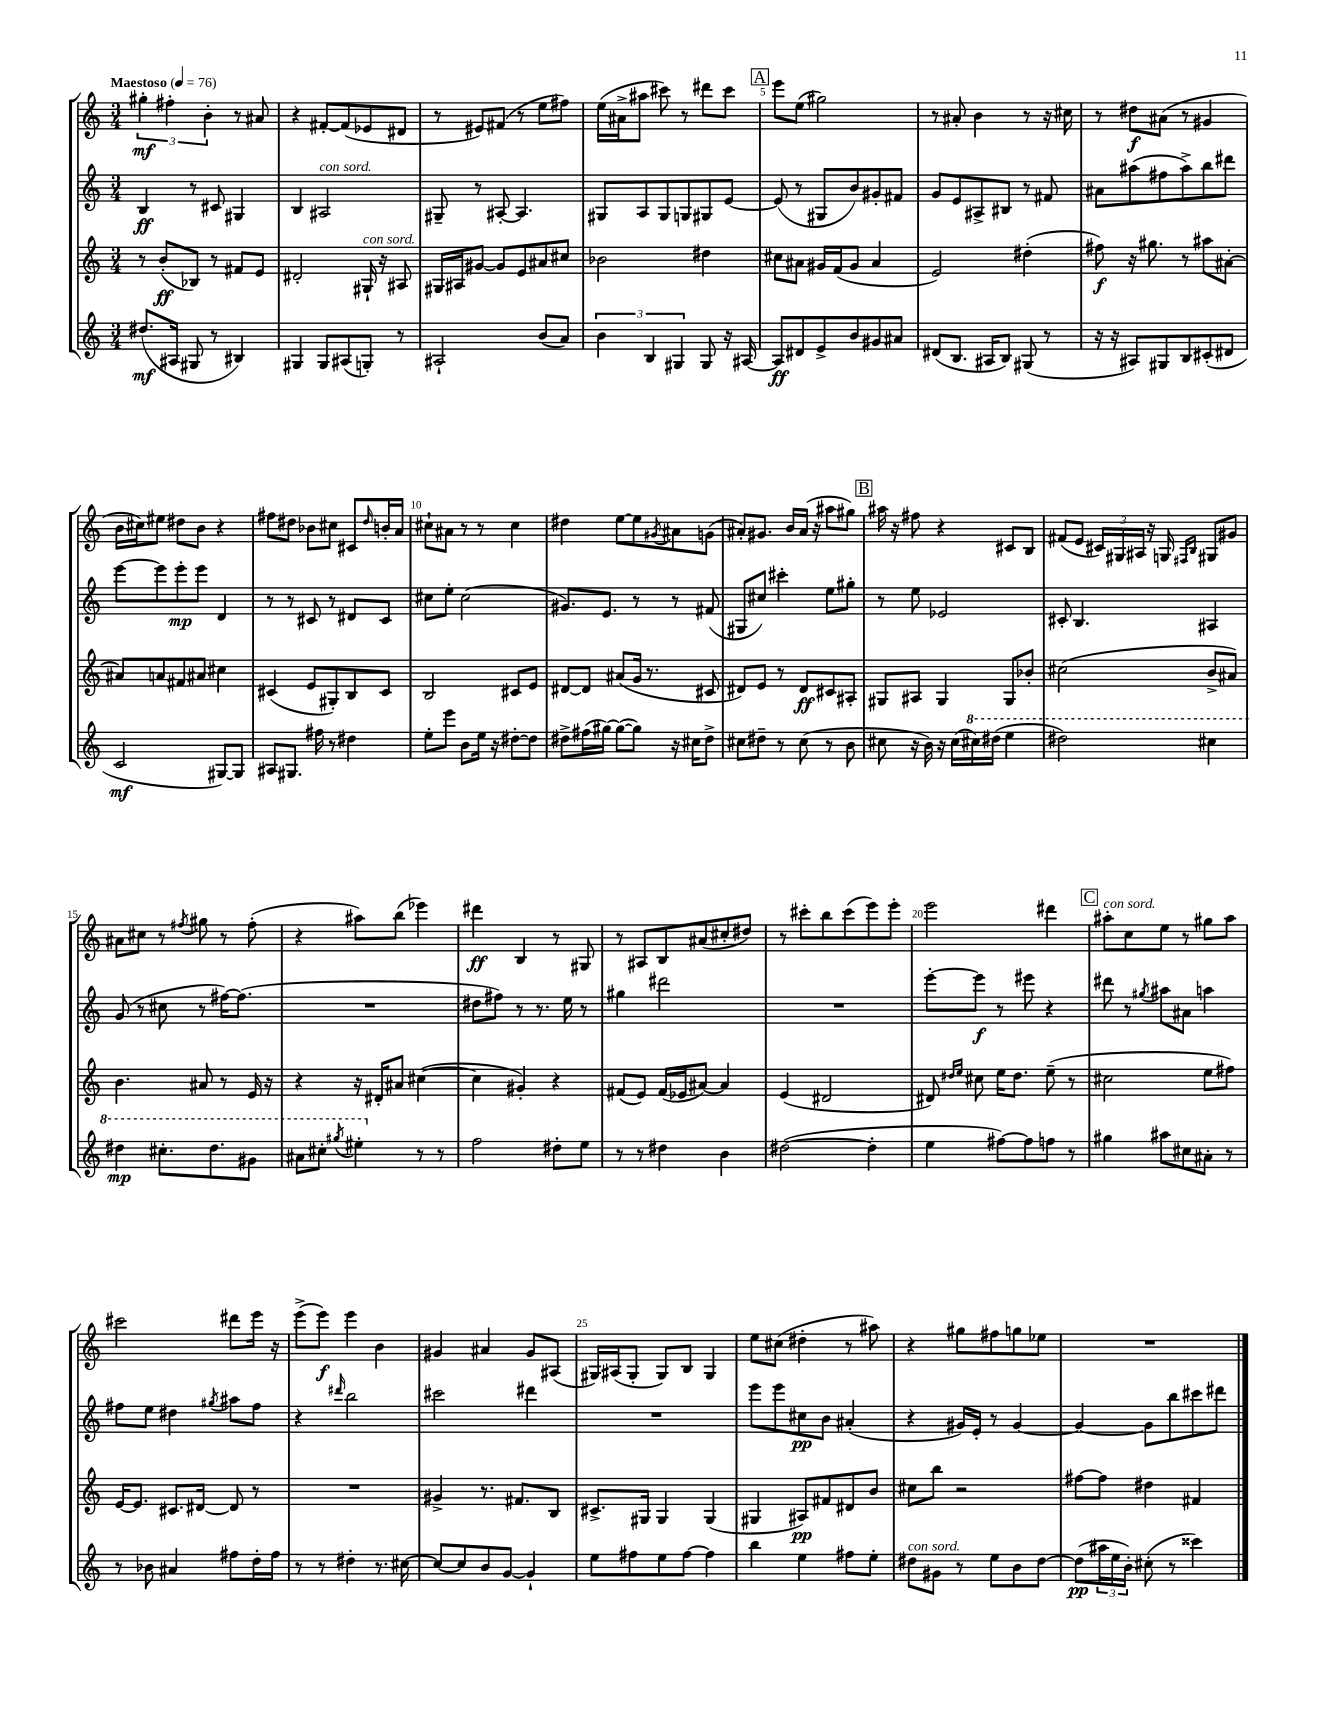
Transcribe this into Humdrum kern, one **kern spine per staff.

**kern	**kern	**kern	**kern
*staff4	*staff3	*staff2	*staff1
*clefG2	*clefG2	*clefG2	*clefG2
*k[]	*k[]	*k[]	*k[]
*M3/4	*M3/4	*M3/4	*M3/4
*MM76	*MM76	*MM76	*MM76
(8.dd#	8r	4B	6gg#'
.	(8b'	.	.
.	.	.	6ff#'
16A#	.	.	.
8G#	8B-)	8r	.
.	.	.	6b'
8r	8r	8c#	.
4B#)	8f#	4G#	8r
.	8e	.	8a#
=	=	=	=
4G#	2d#'	4B	4r
8G#	.	2A#	[8f#'
(8A#	.	.	(8f#]
8G')	16G#`	.	8e-
.	16r	.	.
8r	8A#	.	8d#
=	=	=	=
2A#`	16G#	8G#~	8r
.	16A#	.	.
.	[8g#	8r	8e#)
.	8g#]	[8A#'	(8f#
.	8e	4.A#]	8r
(8b	8a#	.	8ee
8a)	8cc#	.	8ff#)
=	=	=	=
6b	2b-	8G#	(16ee
.	.	.	16a#^
.	.	8A	8aa#
6B	.	.	.
.	.	8G#	8ccc#)
6G#	.	.	.
.	.	8G	8r
8G#	4dd#	8G#	8ddd#
16r	.	[8e	8ccc#
[16A#	.	.	.
=	=	=	=
8A#]	8cc#	(8e]	8eee
8d#	8a#	8r	(8ee
8e^	16g#	8G#	2gg#)
.	(16f	.	.
8b	8g#	8b)	.
8g#	4a#	8g#'	.
8a#	.	8f#	.
=	=	=	=
(8d#	2e)	8g	8r
8.B	.	8e	8a#'
.	.	8A#^	4b
16A#	.	.	.
8B)	.	8B#	.
(8G#	(4dd#'	8r	8r
8r	.	8f#	16r
.	.	.	16cc#
=	=	=	=
16r	8ff#)	8a#	8r
16r	.	.	.
8A#)	16r	(8aa#	8dd#
.	8.gg#	.	.
8G#	.	8ff#	(8a#
8B	8r	8aa#^)	8r
(8c#'	8aa#	8bb	4g#
8d#	[8a#'	8ddd#	.
=	=	=	=
2c	8a#]	[8eee	16b
.	.	.	16cc#)
.	8a	8eee]	8ee#
.	8f#	8eee'	8dd#
.	8a#	8eee	8b
[8G#)	4cc#	4d	4r
8G#]	.	.	.
=	=	=	=
8A#	(4c#	8r	8ff#
8.G#	.	8r	8dd#
.	8e	8c#	8b-
16ff#	.	.	.
8r	8G#')	8r	8cc#
4dd#	8B	8d#	8c#
.	.	.	16qqdd#
.	8c#	8c#	16b'
.	.	.	16a
=	=	=	=
8ee'	2B	8cc#	8cc#`
8eee	.	8ee'	8a#
8b	.	(2cc#	8r
16ee	.	.	8r
16r	.	.	.
[8dd#'	8c#	.	4cc#
8dd#]	8e	.	.
=	=	=	=
8dd#^	[8d#	8.g#)	4dd#
(16ff#	8d#]	.	.
[16gg#)	.	8.e	.
(8gg#_	(8a#	.	[8ee
8gg#])	16g	8r	8ee]
.	8.r	.	.
.	.	.	8qg#
16r	.	8r	8a#
16cc#	.	.	.
8dd#^	8c#	(8f#	(8g
=	=	=	=
8cc#	8d#)	8G#	8a#')
8dd#~	8e	8cc#)	8.g#
8r	8r	4ccc#'	.
.	.	.	16b
(8cc#	8d#	.	(16a#
.	.	.	16r
8r	8c#	8ee	8aa#
8b	8A#'	8gg#'	8gg#)
=	=	=	=
8cc#	8G#	8r	16aa#
.	.	.	16r
16r	8A#	8ee	8ff#
16b)	.	.	.
16r	4G#	2e-	4r
(16cc#	.	.	.
16ccc#)	.	.	.
(16ddd#	.	.	.
4eee	8G#	.	8c#
.	8b-'	.	8B
=	=	=	=
2ddd#)	(2cc#	8c#'	(8f#
.	.	4.B	8e
.	.	.	24c#)
.	.	.	24G#
.	.	.	24A#
.	.	.	16r
.	.	.	16G
.	.	.	16qqF#
.	.	.	16qqB
4ccc#	8b^	4A#	8G#
.	8a#)	.	8g#
=	=	=	=
4ddd#	4.b	(8g	8a#
.	.	8r	8cc#
8.ccc#'	.	8cc#	8r
.	.	.	8qff#
.	8a#	8r	8gg#
8.ddd#	.	.	.
.	8r	[16ff#)	8r
.	.	(8.ff#]	.
8gg#	16e	.	(8ff#'
.	16r	.	.
=	=	=	=
8aa#	4r	2.r	4r
8ccc#'	.	.	.
8qggg#	.	.	.
4eee#'	16r	.	8aa#)
.	16d#'	.	.
.	8a#	.	(8bb
8r	([4cc#	.	4eee-)
8r	.	.	.
=	=	=	=
2ff	4cc#]	8dd#	4ddd#
.	.	8ff#)	.
.	4g#')	8r	4B
.	.	8.r	.
8dd#'	4r	.	8r
.	.	16ee	.
8ee	.	8r	8G#
=	=	=	=
8r	(8f#	4gg#	8r
8r	8e)	.	8A#
4dd#	(16f#	2ddd#	8B
.	16e-	.	.
.	[8a#)	.	(8a#
4b	4a#]	.	8cc#'
.	.	.	8dd#)
=	=	=	=
([2dd#	(4e	2.r	8r
.	.	.	8ccc#'
.	2d#	.	8bb
.	.	.	(8ccc#
4dd#']	.	.	8eee)
.	.	.	8eee'
=	=	=	=
4ee	8d#)	[8eee'	2eee
.	16qqdd#	.	.
.	16qqee	.	.
.	8cc#	8eee]	.
[8ff#)	16ee	8r	.
.	8.dd#	.	.
8ff#]	.	8eee#	.
8ff	(8ee~	4r	4ddd#
8r	8r	.	.
=	=	=	=
4gg#	2cc#	8ddd#	8aa#'
.	.	8r	8cc
.	.	8qgg#	.
8aa#	.	8aa#	8ee
8cc#	.	8a#	8r
8a#'	8ee	4aa	8gg#
8r	8ff#)	.	8aa#
=	=	=	=
8r	[16e	8ff#	2ccc#
.	8.e]	.	.
8b-	.	8ee	.
4a#	8.c#	4dd#	.
.	[16d#	.	.
.	.	8qgg#	.
8ff#	8d#]	8aa#	8ddd#
16dd'	8r	8ff#	16eee
16ff#	.	.	16r
=	=	=	=
8r	2.r	4r	(8eee^
8r	.	.	8eee)
.	.	16qqddd#	.
4dd#'	.	2bb	4eee
8.r	.	.	4b
[16cc#	.	.	.
=	=	=	=
8cc#_	4g#^	2ccc#	4g#
8cc#]	.	.	.
8b	8.r	.	4a#
[8g	.	.	.
.	8.f#	.	.
4g`]	.	4ddd#	8g#
.	8B	.	(8A#
=	=	=	=
8ee	8.c#^	2.r	16G#)
.	.	.	(16A#
8ff#	.	.	8G#'
.	16G#	.	.
8ee	4G#	.	8G#)
[8ff#	.	.	8B
4ff#]	(4G#	.	4G#
=	=	=	=
4bb	4G#	8eee	8ee
.	.	8eee	(8cc#
4ee	8A#)	8cc#	4dd#'
.	8f#	8b	.
8ff#	8d#	(4a#'	8r
8ee'	8b	.	8aa#)
=	=	=	=
8dd#	8cc#	4r	4r
8g#	8bb	.	.
8r	2r	16g#)	8gg#
.	.	16e'	.
8ee	.	8r	8ff#
8b	.	[4g#	8gg
[8dd#	.	.	8ee-
=	=	=	=
(8dd#]	[8ff#	4g#_	2.r
24aa#	8ff#]	.	.
24ee	.	.	.
24b')	.	.	.
(8cc#'	4dd#	8g#]	.
8r	.	8bb	.
4ccc##)	4f#	8ccc#	.
.	.	8ddd#	.
==	==	==	==
*-	*-	*-	*-
